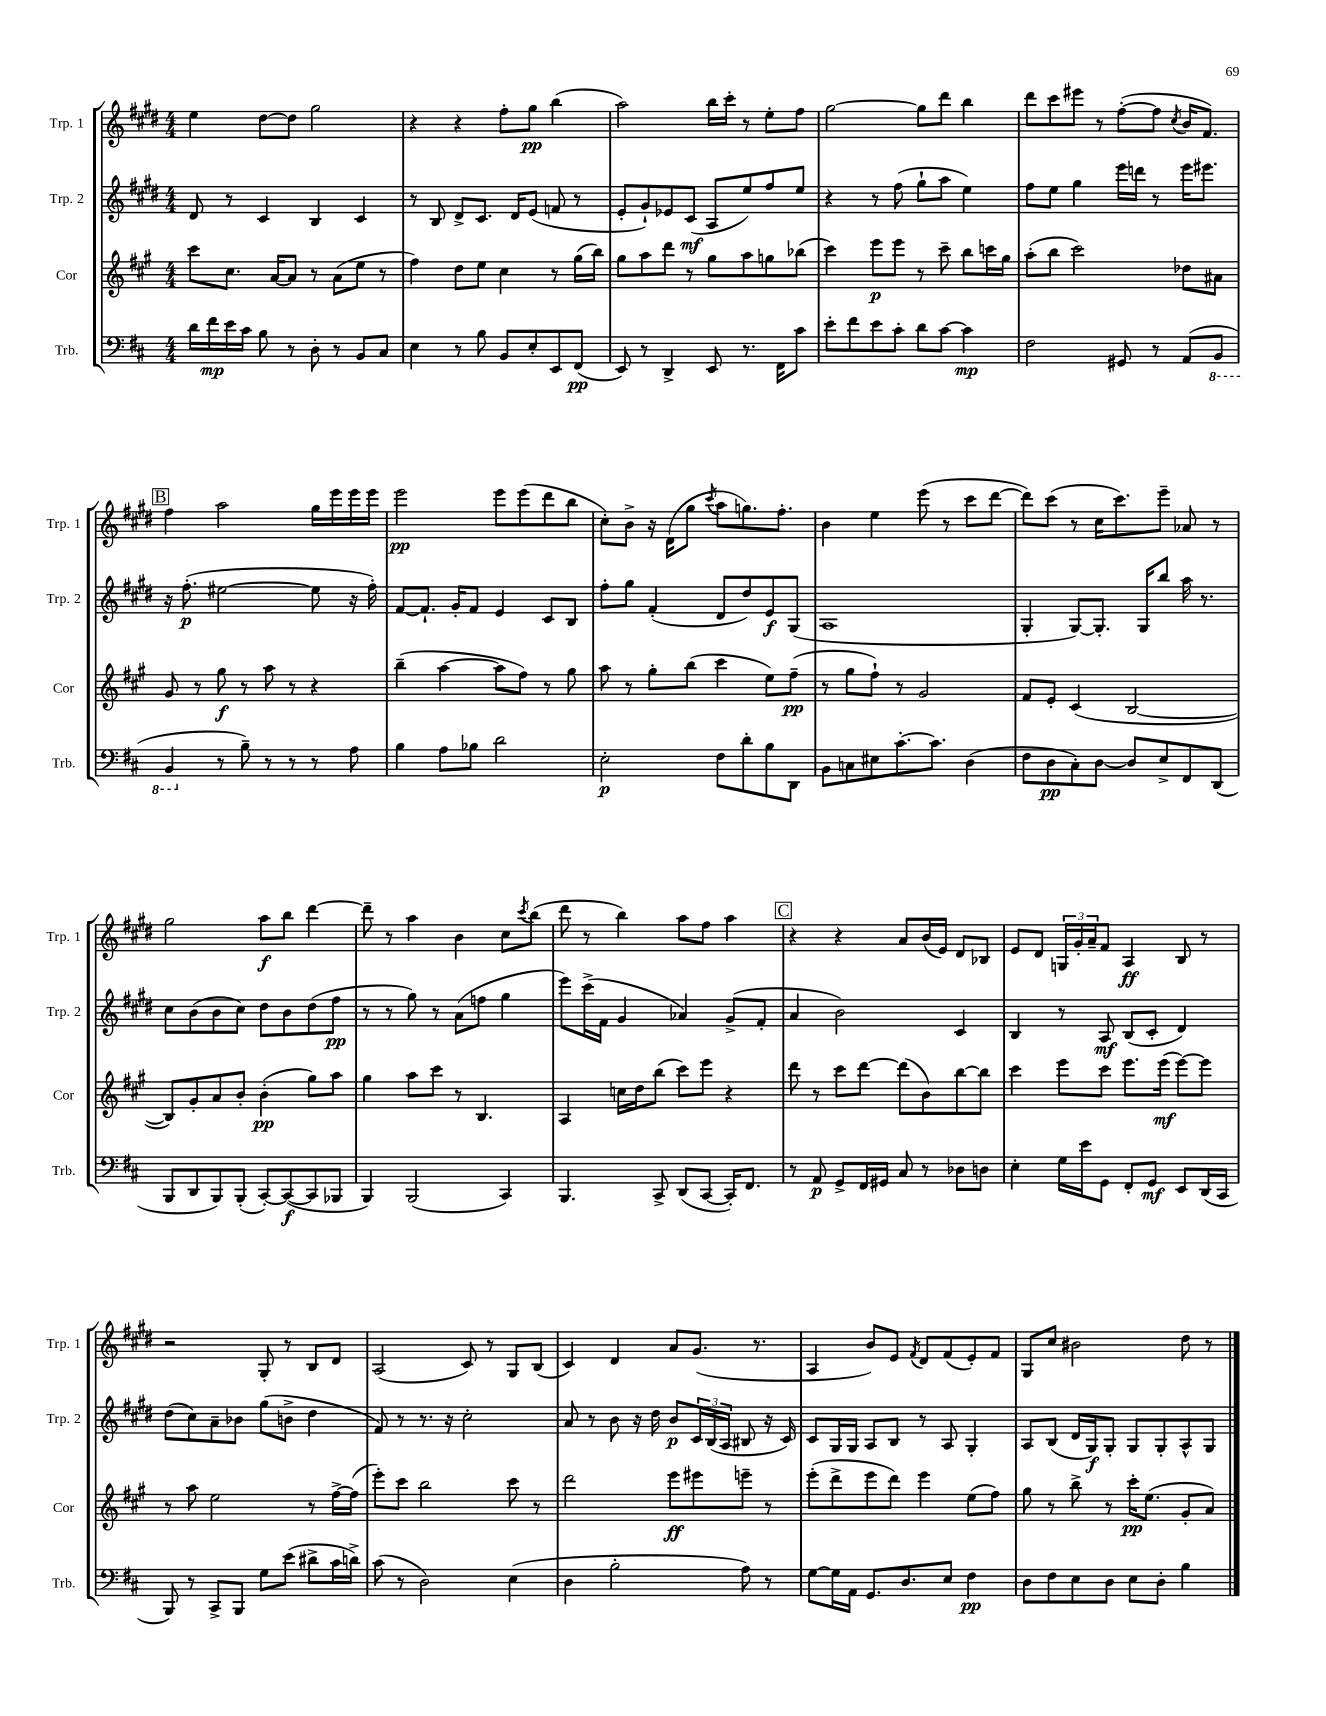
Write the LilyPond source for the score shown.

<<
\new StaffGroup <<
\new Staff = "s0" \with { instrumentName = "Trp. 1" shortInstrumentName = "Trp. 1" } {
    \clef treble \key e \major \numericTimeSignature \time 4/4
    e''4 dis''8~ dis''8 gis''2 |
    r4 r4 fis''8-. gis''8\pp b''4( |
    a''2) b''16 cis'''16-. r8 e''8-. fis''8 |
    gis''2~ gis''8 dis'''8 b''4 |
    dis'''8 cis'''8 eis'''8 r8 fis''8~-.( fis''8 \acciaccatura { cis''8 } b'16 fis'8.) |
    \mark \markup { \box "B" } fis''4 a''2 gis''16 e'''16 e'''16 e'''16 |
    e'''2\pp e'''8 e'''8( dis'''8 b''8 |
    cis''8-.) b'8-> r16 dis'16( gis''8 \acciaccatura { cis'''8 } a''8 g''8.) fis''8.-. |
    b'4 e''4 e'''8( r8 cis'''8 dis'''8~ |
    dis'''8) cis'''8( r8 cis''16 cis'''8.) e'''8-- aes'8 r8 |
    gis''2 a''8\f b''8 dis'''4~ |
    dis'''8-- r8 a''4 b'4 cis''8 \acciaccatura { cis'''8 } b''8( |
    dis'''8 r8 b''4) a''8 fis''8 a''4 |
    \mark \markup { \box "C" } r4 r4 a'8 b'16( e'16) dis'8 bes8 |
    e'8 dis'8 \tuplet 3/2 { g16 gis'16-. a'16-- } fis'8 a4\ff b8 r8 |
    r2 gis8-. r8 b8 dis'8 |
    a2( cis'8) r8 gis8 b8( |
    cis'4) dis'4 a'8 gis'8.( r8. |
    a4 b'8) e'8 \acciaccatura { fis'8 } dis'8 fis'8( e'8-.) fis'8 |
    gis8 cis''8 bis'2 dis''8 r8 \bar "|." |
}
\new Staff = "s1" \with { instrumentName = "Trp. 2" shortInstrumentName = "Trp. 2" } {
    \clef treble \key e \major \numericTimeSignature \time 4/4
    dis'8 r8 cis'4 b4 cis'4 |
    r8 b8 dis'8-> cis'8. dis'16 e'8( f'8 r8 |
    e'8-. gis'8-!) ees'8 cis'8\mf( a8 e''8) fis''8 e''8 |
    r4 r8 fis''8( gis''8-! a''8 e''4) |
    fis''8 e''8 gis''4 e'''16 d'''16 r8 e'''16 eis'''8. |
    \mark \markup { \box "B" } r16 fis''8.-.\p( eis''2~ eis''8 r16 fis''16-.) |
    fis'8~ fis'8.-! gis'16-. fis'8 e'4 cis'8 b8 |
    fis''8-. gis''8 fis'4-.( dis'8 dis''8) e'8\f gis8( |
    a1 |
    gis4-. gis8~) gis8.-. gis16 b''8 a''16 r8. |
    cis''8 b'8( b'8 cis''8) dis''8 b'8 dis''8( fis''8\pp |
    r8 r8 gis''8) r8 a'8( f''8 gis''4 |
    e'''8) cis'''16->( fis'16 gis'4 aes'4) gis'8->( fis'8-. |
    \mark \markup { \box "C" } a'4 b'2) cis'4 |
    b4 r8 a8\mf b8( cis'8-. dis'4) |
    dis''8( cis''8) a'8-- bes'8 gis''8( b'8-> dis''4 |
    fis'8) r8 r8. r16 cis''2-. |
    a'8 r8 b'8 r16 dis''16 b'8\p \tuplet 3/2 { cis'16 b16( a16 } bis8 r16 cis'16) |
    cis'8 gis16 gis16 a8 b8 r8 a8 gis4-. |
    a8 b8( dis'16 gis16\f) gis8-. gis8 gis8-. a8-^ gis8 \bar "|." |
}
\new Staff = "s2" \with { instrumentName = "Cor" shortInstrumentName = "Cor" } {
    \clef treble \key a \major \numericTimeSignature \time 4/4
    cis'''8 cis''8. a'16~ a'8 r8 a'8( e''8 r8 |
    fis''4) d''8 e''8 cis''4 r8 gis''16( b''16) |
    gis''8 a''8 d'''8 r8 gis''8 a''8 g''8 bes''8( |
    cis'''4) e'''8\p e'''8 r8 cis'''8-- b''8 c'''16 gis''16 |
    a''8-.( b''8 cis'''2) des''8 ais'8 |
    \mark \markup { \box "B" } gis'8 r8 gis''8\f r8 a''8 r8 r4 |
    b''4--( a''4~ a''8 fis''8) r8 gis''8 |
    a''8 r8 gis''8-. b''8( cis'''4 e''8) fis''8--\pp( |
    r8 gis''8 fis''8-!) r8 gis'2 |
    fis'8 e'8-. cis'4( b2~ |
    b8) gis'8-. a'8 b'8-. b'4-.\pp( gis''8) a''8 |
    gis''4 a''8 cis'''8 r8 b4. |
    a4 c''16 d''16 b''8( cis'''8) e'''8 r4 |
    \mark \markup { \box "C" } d'''8 r8 cis'''8 d'''8~ d'''8( b'8) b''8~ b''8 |
    cis'''4 e'''8 cis'''8 e'''8. e'''16\mf( e'''8~) e'''8 |
    r8 a''8 e''2 r8 fis''16~-> fis''16( |
    e'''8-.) cis'''8 b''2 cis'''8 r8 |
    d'''2 e'''8\ff eis'''8 e'''8-- r8 |
    e'''8-.( d'''8-> e'''8 d'''8) e'''4 e''8( fis''8) |
    gis''8 r8 b''8-> r8 cis'''16-.\pp e''8.( gis'8-. a'8) \bar "|." |
}
\new Staff = "s3" \with { instrumentName = "Trb." shortInstrumentName = "Trb." } {
    \clef bass \key d \major \numericTimeSignature \time 4/4
    d'16 fis'16\mp e'16 cis'16 b8 r8 d8-. r8 b,8 cis8 |
    e4 r8 b8 b,8 e8-. e,8 fis,8\pp( |
    e,8) r8 d,4-> e,8 r8. fis,16 cis'8 |
    e'8-. fis'8 e'8 cis'8-. d'8 cis'8~ cis'4\mp |
    fis2 gis,8 r8 a,8( \ottava #-1 b,,8 |
    \mark \markup { \box "B" } b,,4 \ottava #0 r8 b8--) r8 r8 r8 a8 |
    b4 a8 bes8 d'2 |
    e2-.\p fis8 d'8-. b8 d,8 |
    b,8 c8 eis8 cis'8.~-. cis'8. d4( |
    fis8 d8\pp cis8-.) d8~ d8 e8-> fis,8 d,8( |
    b,,8 d,8 b,,8) b,,8-.( cis,8~-.) cis,8~\f( cis,8 bes,,8 |
    b,,4) b,,2( cis,4) |
    b,,4. cis,8-> d,8( cis,8~ cis,16-.) fis,8. |
    \mark \markup { \box "C" } r8 a,8\p g,8-> fis,16 gis,16 cis8 r8 des8 d8 |
    e4-. g16 e'16 g,8 fis,8-. g,8\mf e,8 d,16( cis,16 |
    b,,8) r8 cis,8-> b,,8 g8 e'8( dis'8-> cis'16 d'16->) |
    cis'8( r8 d2) e4( |
    d4 b2-. a8) r8 |
    g8~ g16 a,16 g,8. d8. e8 fis4\pp |
    d8 fis8 e8 d8 e8 d8-. b4 \bar "|." |
}
>>
>>
\layout { \context { \Score \remove "Bar_number_engraver" } }
